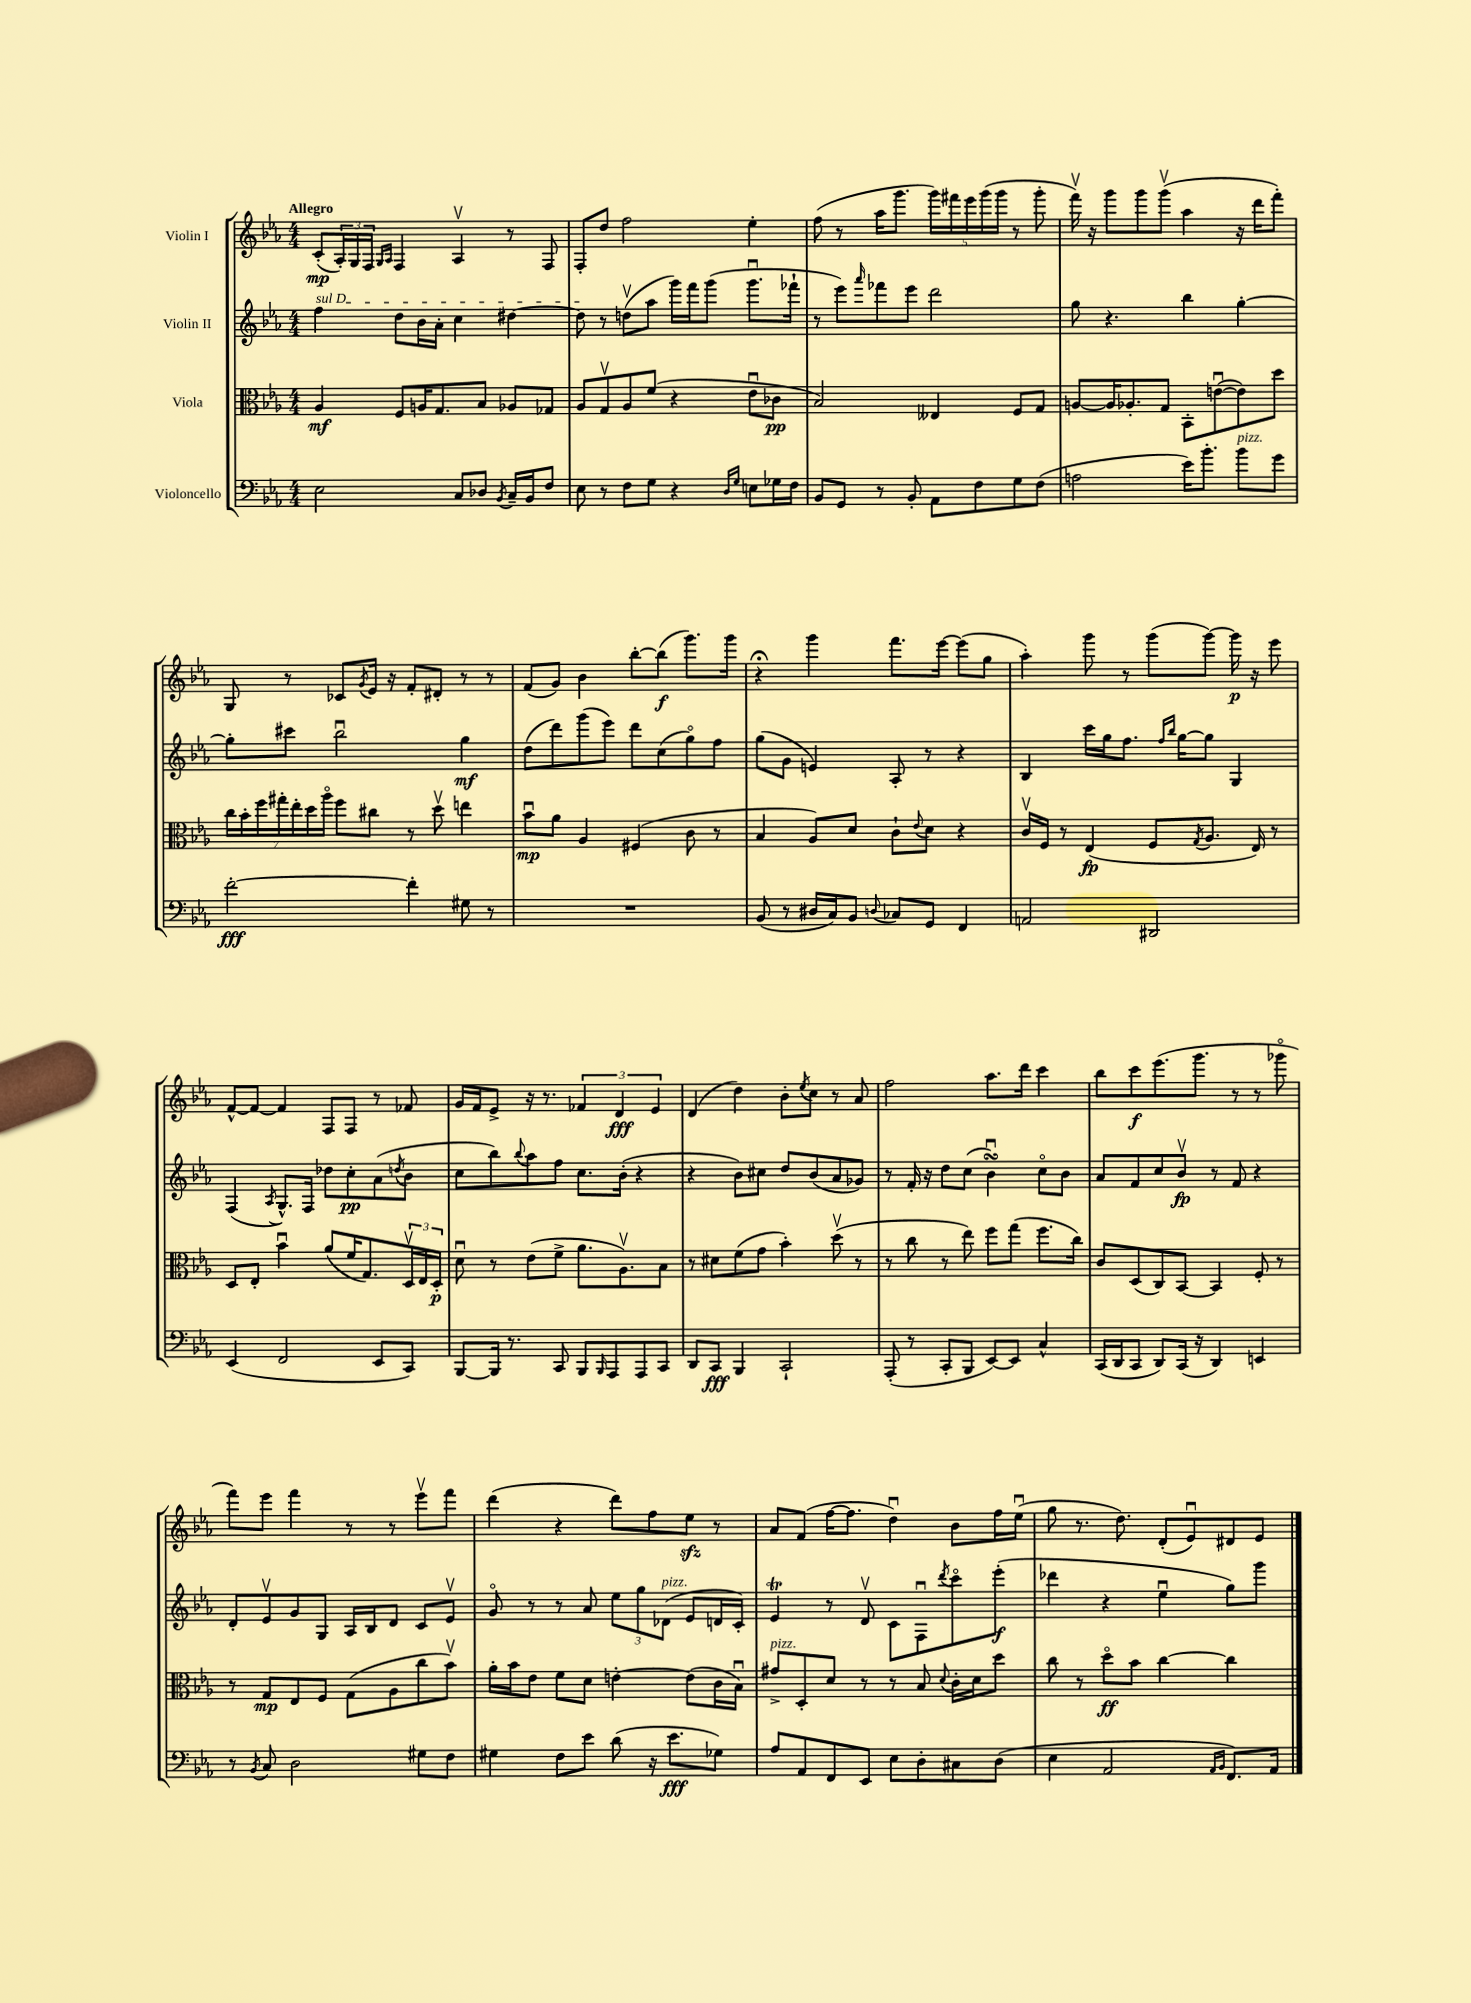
<<
\new StaffGroup <<
\new Staff = "s0" \with { instrumentName = "Violin I" } {
    \clef treble \key ees \major \numericTimeSignature \time 4/4 \tempo "Allegro"
    c'8-.\mp( \tuplet 3/2 { aes16-.) g16 f16 } \grace { g16 aes16 } f4 aes4\upbow r8 f8 |
    f8-. d''8 f''2 ees''4-. |
    f''8( r8 aes''16 g'''8. \tuplet 5/4 { g'''16) fis'''16 ees'''16 g'''16( g'''16 } r8 g'''8-. |
    f'''16\upbow) r16 g'''8 g'''8 g'''8\upbow( aes''4 r16 d'''16 f'''8-.) |
    g8 r8 ces'8 \acciaccatura { g'8 } ees'16 r16 f'8-. dis'8-. r8 r8 |
    f'8( g'8) bes'4 bes''8~-. bes''8\f( g'''8.) g'''16 |
    r4\fermata g'''4 f'''8. ees'''16~ ees'''8( g''8 |
    aes''4-.) g'''8 r8 g'''8( g'''8~) g'''16\p r16 ees'''8 |
    f'8~-^ f'8~ f'4 f8 f8 r8 fes'8 |
    g'16 f'16 ees'8-> r16 r8. \tuplet 3/2 { fes'4 d'4\fff ees'4 } |
    d'4( d''4) bes'8-. \acciaccatura { ees''8 } c''8 r8 aes'8 |
    f''2 aes''8. d'''16 c'''4 |
    bes''8 c'''8\f ees'''8.( g'''8. r8 r8 ges'''8\flageolet |
    f'''8) ees'''8 f'''4 r8 r8 ees'''8\upbow f'''8 |
    d'''4( r4 d'''8) f''8 ees''8\sfz r8 |
    aes'8 f'8( f''16~ f''8. d''4\downbow) bes'8 f''16 ees''16\downbow( |
    g''8 r8. d''8.) d'8-.( ees'8\downbow) dis'8 ees'8 \bar "|." |
}
\new Staff = "s1" \with { instrumentName = "Violin II" } {
    \clef treble \key ees \major \numericTimeSignature \time 4/4
    \once \override TextSpanner.bound-details.left.text = \markup { \italic "sul D" } f''4\startTextSpan d''8 bes'16 aes'16-. c''4 dis''4~ |
    dis''8\stopTextSpan r8 d''8\upbow( aes''8 g'''16) f'''16 g'''8( g'''8.\downbow fes'''16-! |
    r8 ees'''8) \grace { aes'''16 } fes'''8 ees'''8 d'''2 |
    g''8 r4. bes''4 g''4~-. |
    g''8-. cis'''8 bes''2\downbow g''4\mf |
    d''8( d'''8) g'''8( ees'''8) d'''8 c''8( g''8\flageolet) f''8 |
    g''8( g'8 e'4) aes8-. r8 r4 |
    bes4 c'''16 g''16 f''8. \grace { f''16 bes''16 } g''16~ g''8 g4 |
    f4( \acciaccatura { aes8 } g8.-^) f16 des''8 c''8-.\pp aes'8( \acciaccatura { d''8 } bes'8 |
    c''8 bes''8) \appoggiatura { bes''8 } aes''8 f''8 c''8. bes'16-.( r4 |
    r4 bes'8) cis''8 d''8 bes'8( aes'8 ges'8) |
    r8 f'16-. r16 d''8 c''8( bes'4\downbow\turn) c''8\flageolet bes'8 |
    aes'8 f'8 c''8 bes'8\upbow\fp r8 f'8 r4 |
    d'8-. ees'8\upbow g'8 g8 aes16 bes16 d'8 c'8 ees'8\upbow |
    g'8\flageolet r8 r8 aes'8 \tuplet 3/2 { ees''8 g''8 des'8^\markup { \italic "pizz." }( } ees'8 d'16 c'16-.) |
    ees'4\trill r8 d'8\upbow c'8 f8\downbow \acciaccatura { d'''8 } c'''8\flageolet ees'''8-.\f( |
    des'''4 r4 ees''4\downbow g''8) g'''8 \bar "|." |
}
\new Staff = "s2" \with { instrumentName = "Viola" } {
    \clef alto \key ees \major \numericTimeSignature \time 4/4
    aes4\mf f8 a16 g8. bes8 aes8 ges8 |
    aes8 g8\upbow aes8 f'8( r4 ees'8\downbow ces'8\pp |
    bes2) eeses4 f8 g8 |
    a8~ a16 aes8.-. g8 bes,8-. e'8~\downbow( e'8) d''8 |
    \tuplet 7/4 { c''16 bes'16-. f''16 gis''16-. ees''16-. d''16 aes''16\flageolet } f''8 cis''8 r8 d''8\upbow e''4 |
    bes'8\downbow\mp aes'8 aes4 fis4( c'8 r8 |
    bes4 aes8) d'8 c'8-! \appoggiatura { ees'8 } d'8 r4 |
    c'16\upbow f16 r8 ees4\fp( f8 \acciaccatura { g8 } aes8. ees16) r8 |
    d8 ees8-. bes'4\downbow aes'8( f'16 g8.) \tuplet 3/2 { d16\upbow ees16 d16-.\p } |
    d'8\downbow r8 ees'8( f'8-> aes'8. aes8.\upbow) bes8 |
    r8 dis'8 f'8( g'8 bes'4-.) d''8\upbow( r8 |
    r8 c''8 r8 ees''8) f''8 g''8( f''8. c''16) |
    c'8 d8( c8) bes,8~ bes,4 f8-. r8 |
    r8 g8\mp ees8 f8 g8( aes8 c''8 bes'8\upbow) |
    aes'16-. bes'16 ees'8 f'8 d'8 e'4~-. e'8( c'16 bes16\downbow) |
    gis'8->^\markup { \italic "pizz." } d8-. d'8 r8 r8 bes8 \appoggiatura { d'8 } c'16-. d'16 d''8 |
    c''8 r8 d''8\flageolet\ff bes'8 c''4~ c''4 \bar "|." |
}
\new Staff = "s3" \with { instrumentName = "Violoncello" } {
    \clef bass \key ees \major \numericTimeSignature \time 4/4
    ees2 c8 des8 \acciaccatura { bes,8 } c16-- bes,16 f8 |
    ees8 r8 f8 g8 r4 \grace { d16 g16 } e8 ges16 f16 |
    bes,8 g,8 r8 bes,8-. aes,8 f8 g8 f8( |
    a2 ees'16) bes'8.-. bes'8^\markup { \italic "pizz." } g'8 |
    f'2~-.\fff f'4-. gis8 r8 |
    R1 |
    bes,8( r8 dis16 c16) bes,8 \appoggiatura { d8 } ces8 g,8 f,4 |
    a,2 dis,2 |
    ees,4( f,2 ees,8 c,8) |
    bes,,8~ bes,,16 r8. c,8 bes,,8 \grace { bes,,16 } aes,,8 aes,,8 c,8 |
    d,8 c,8\fff bes,,4 c,2-! |
    aes,,8-.( r8 c,8-. bes,,8 ees,8~) ees,8 c4-^ |
    c,16( d,16 c,8 d,8) c,16( r16 d,4) e,4 |
    r8 \acciaccatura { bes,8 } c8 d2 gis8 f8 |
    gis4 f8 ees'8 d'8( r16 ees'8.\fff ges8) |
    aes8 aes,8 f,8 ees,8 ees8 d8-. cis8 d8( |
    ees4 aes,2 \grace { aes,16 bes,16 } f,8.) aes,16 \bar "|." |
}
>>
>>
\layout { \context { \Score \remove "Bar_number_engraver" } }
